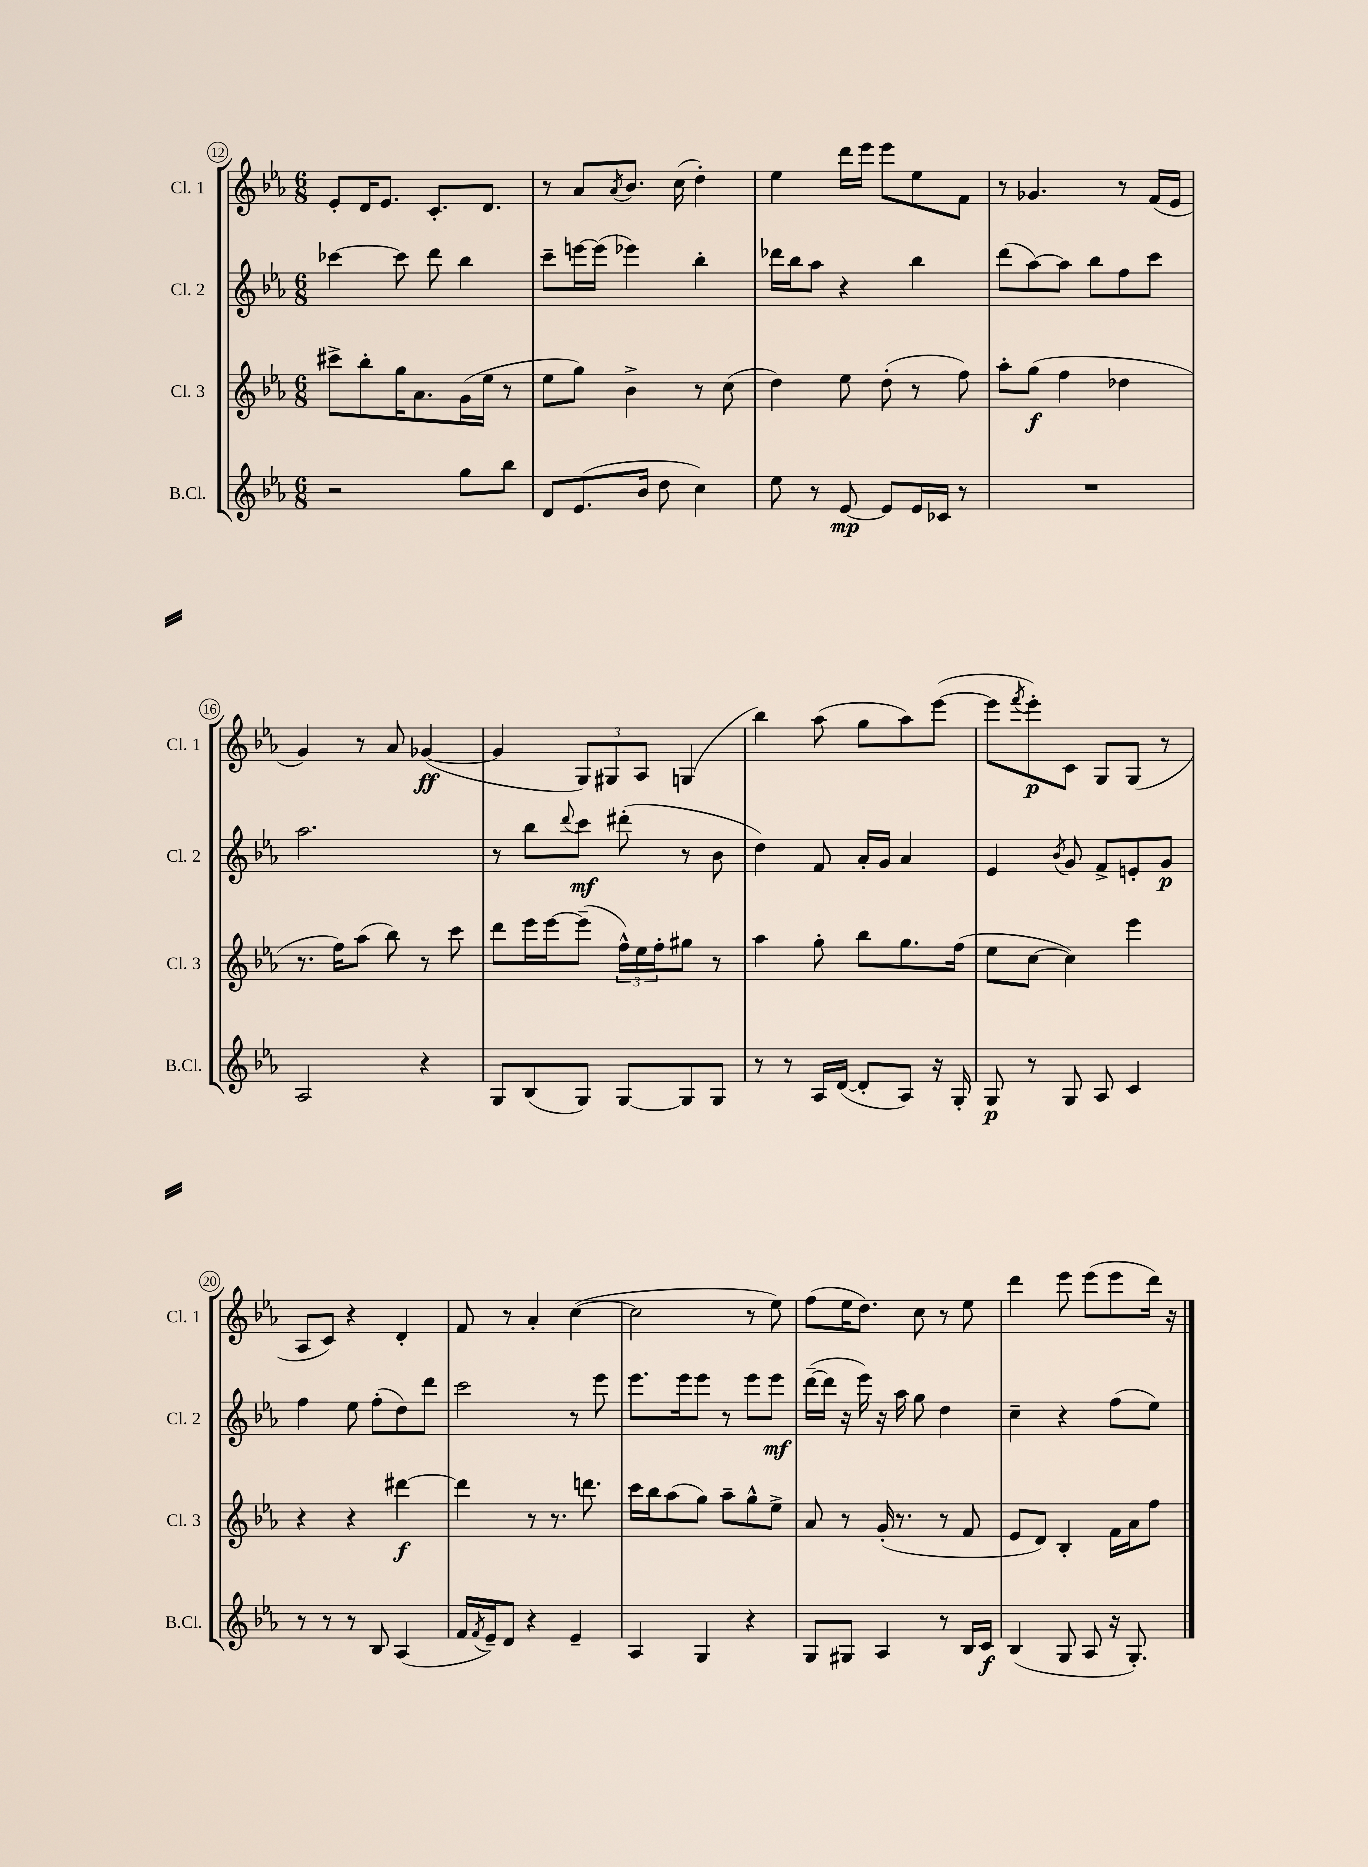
<<
\new StaffGroup <<
\new Staff = "s0" \with { instrumentName = "Cl. 1" shortInstrumentName = "Cl. 1" } {
    \clef treble \key ees \major \numericTimeSignature \time 6/8
    ees'8-. d'16 ees'8. c'8.-. d'8. |
    r8 aes'8 \acciaccatura { aes'8 } bes'8. c''16( d''4-.) |
    ees''4 d'''16 ees'''16 ees'''8 ees''8 f'8 |
    r8 ges'4. r8 f'16( ees'16 |
    g'4) r8 aes'8 ges'4~\ff( |
    ges'4 \tuplet 3/2 { g8) gis8 aes8 } g4( |
    bes''4) aes''8( g''8 aes''8) ees'''8~( |
    ees'''8 \acciaccatura { f'''8 } ees'''8-.\p) c'8 g8 g8( r8 |
    aes8 c'8) r4 d'4-. |
    f'8 r8 aes'4-. c''4~( |
    c''2 r8 ees''8) |
    f''8( ees''16 d''8.) c''8 r8 ees''8 |
    d'''4 ees'''8 ees'''8( ees'''8 d'''16) r16 \bar "|." |
}
\new Staff = "s1" \with { instrumentName = "Cl. 2" shortInstrumentName = "Cl. 2" } {
    \clef treble \key ees \major \numericTimeSignature \time 6/8
    ces'''4~ ces'''8 d'''8 bes''4 |
    c'''8-- e'''16~ e'''16( ees'''4) bes''4-. |
    des'''16 bes''16 aes''8 r4 bes''4 |
    d'''8( aes''8~) aes''8 bes''8 f''8 c'''8 |
    aes''2. |
    r8 bes''8 \appoggiatura { d'''8 } c'''8\mf dis'''8-.( r8 bes'8 |
    d''4) f'8 aes'16-. g'16 aes'4 |
    ees'4 \acciaccatura { bes'8 } g'8 f'8-> e'8-. g'8\p |
    f''4 ees''8 f''8-.( d''8) d'''8 |
    c'''2 r8 ees'''8 |
    ees'''8. ees'''16 ees'''8 r8 ees'''8 ees'''8\mf |
    d'''16~--( d'''16 r16 ees'''16) r16 aes''16 g''8 d''4 |
    c''4-- r4 f''8( ees''8) \bar "|." |
}
\new Staff = "s2" \with { instrumentName = "Cl. 3" shortInstrumentName = "Cl. 3" } {
    \clef treble \key ees \major \numericTimeSignature \time 6/8
    cis'''8-> bes''8-. g''16 aes'8. g'16( ees''16 r8 |
    ees''8 g''8) bes'4-> r8 c''8( |
    d''4) ees''8 d''8-.( r8 f''8) |
    aes''8-. g''8\f( f''4 des''4 |
    r8. f''16) aes''8( bes''8) r8 c'''8 |
    d'''8 ees'''16 ees'''16~ ees'''8--( \tuplet 3/2 { f''16-^) ees''16 f''16-. } gis''8 r8 |
    aes''4 g''8-. bes''8 g''8. f''16( |
    ees''8 c''8~ c''4) ees'''4 |
    r4 r4 dis'''4~\f |
    dis'''4 r8 r8. d'''8. |
    c'''16 bes''16 aes''8( g''8) aes''8-- g''8-^ ees''8-> |
    aes'8 r8 g'16-.( r8. r8 f'8 |
    ees'8 d'8) bes4-. f'16 aes'16 f''8 \bar "|." |
}
\new Staff = "s3" \with { instrumentName = "B.Cl." shortInstrumentName = "B.Cl." } {
    \clef treble \key ees \major \numericTimeSignature \time 6/8
    r2 g''8 bes''8 |
    d'8 ees'8.( bes'16 d''8 c''4) |
    ees''8 r8 ees'8~\mp ees'8 ees'16 ces'16 r8 |
    R2. |
    aes2 r4 |
    g8 bes8( g8) g8~ g8 g8 |
    r8 r8 aes16 d'16~( d'8-. aes8) r16 g16-. |
    g8\p r8 g8 aes8 c'4 |
    r8 r8 r8 bes8 aes4( |
    f'16 \acciaccatura { f'8 } ees'16--) d'8 r4 ees'4-- |
    aes4 g4 r4 |
    g8 gis8 aes4 r8 bes16 c'16\f |
    bes4( g8 aes8 r16 g8.-.) \bar "|." |
}
>>
>>
\layout { \context { \Score currentBarNumber = #12 \override BarNumber.stencil = #(make-stencil-circler 0.1 0.3 ly:text-interface::print) } }
